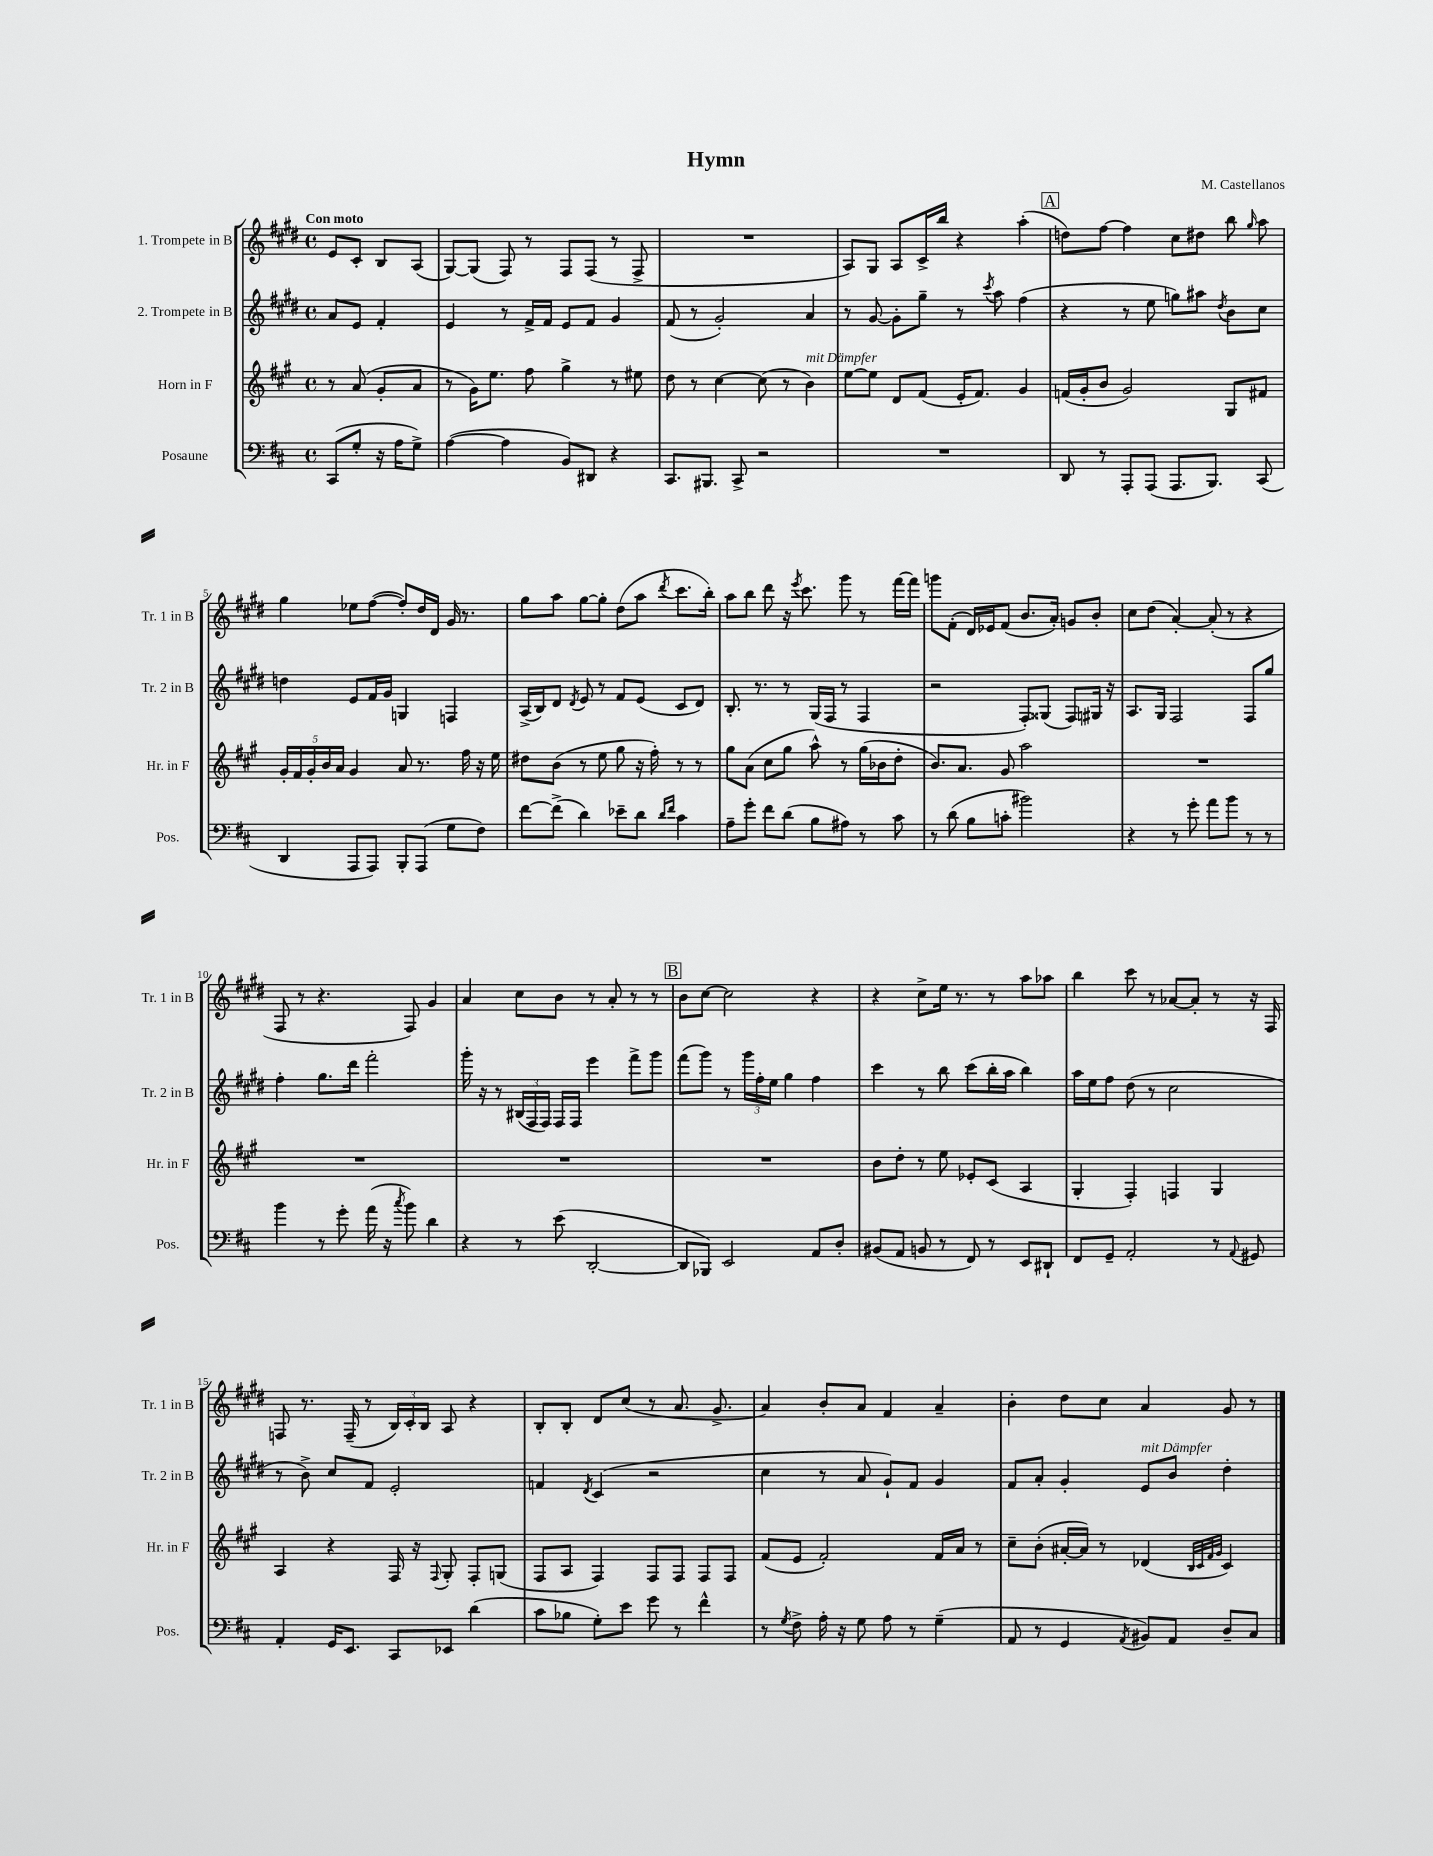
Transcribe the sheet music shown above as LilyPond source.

\header { title = "Hymn" composer = "M. Castellanos" }
<<
\new StaffGroup <<
\new Staff = "s0" \with { instrumentName = "1. Trompete in B" shortInstrumentName = "Tr. 1 in B" } {
    \clef treble \key e \major \defaultTimeSignature \time 4/4 \partial 2 \tempo "Con moto"
    \autoBeamOff e'8[ cis'8]-. b8[ a8]( |
    gis8[~) gis8]( fis8) r8 fis8[ fis8]( r8 fis8-> |
    R1 |
    a8[) gis8] a8[ cis'16-> b''16] r4 a''4-.( |
    \mark \markup { \box "A" } d''8[) fis''8]~ fis''4 cis''8[ dis''8] b''8 \grace { gis''16 } a''8 |
    gis''4 ees''8[ fis''8]~( fis''8[-.) dis''16 dis'16] gis'16 r8. |
    gis''8[ a''8] gis''8[~ gis''8]-. dis''8[( a''8] \acciaccatura { dis'''8 } cis'''8.[ b''16]-.) |
    a''8[ b''8] dis'''8 r16 \acciaccatura { e'''8 } cis'''8. gis'''8 r8 fis'''16[~ fis'''16] |
    g'''8[ fis'8]-.( dis'16[) ees'16 fis'8]( b'8.[ a'16]-.) g'8[ b'8]-. |
    cis''8[ dis''8]( a'4~-.) a'8-.( r8 r4 |
    fis8 r8 r4. fis8) gis'4 |
    a'4 cis''8[ b'8] r8 a'8-. r8 r8 |
    \mark \markup { \box "B" } b'8[ cis''8]~ cis''2 r4 |
    r4 cis''8[-> e''16] r8. r8 a''8[ aes''8] |
    b''4 cis'''8 r8 aes'8[~ aes'8]-. r8 r16 fis16 |
    f8 r8. f16--( r8 \tuplet 3/2 { b16[) cis'16-. b16] } a8 r4 |
    b8[-. b8]-. dis'8[ cis''8]( r8 a'8. gis'8.-> |
    a'4) b'8[-. a'8] fis'4 a'4-- |
    b'4-. dis''8[ cis''8] a'4 gis'8 r8 \bar "|." |
}
\new Staff = "s1" \with { instrumentName = "2. Trompete in B" shortInstrumentName = "Tr. 2 in B" } {
    \clef treble \key e \major \defaultTimeSignature \time 4/4 \partial 2
    \autoBeamOff a'8[ e'8] fis'4-. |
    e'4 r8 fis'16[-> fis'16] e'8[ fis'8] gis'4 |
    fis'8( r8 gis'2-.) a'4 |
    r8 gis'8~ gis'8[-. gis''8]-- r8 \acciaccatura { cis'''8 } a''8 fis''4( |
    \mark \markup { \box "A" } r4 r8 e''8 g''8[) ais''8] \acciaccatura { dis''8 } b'8[ cis''8] |
    d''4 e'8[ fis'16 gis'16] g4 f4 |
    a16[->( b16) dis'8] \acciaccatura { dis'8 } e'8 r8 fis'8[ e'8]( cis'8[ dis'8]) |
    b8.-. r8. r8 gis16[( fis16] r8 fis4 |
    r2 fis8[-.) gisis8]( fis8[) gis16] r16 |
    a8.[ gis16] fis2 fis8[ gis''8] |
    fis''4-. gis''8.[ dis'''16] fis'''2-. |
    gis'''16-. r16 r8 \tuplet 3/2 { bis16[( fis16 fis16]) } fis16[ fis16] e'''4 fis'''8[-> gis'''8] |
    \mark \markup { \box "B" } fis'''8[( gis'''8]) r8 \tuplet 3/2 { gis'''16[ fis''16-. e''16] } gis''4 fis''4 |
    cis'''4 r8 b''8 cis'''8[( b''16-. a''16] b''4) |
    a''16[ e''16 fis''8] dis''8( r8 cis''2 |
    r8 b'8->) cis''8[ fis'8] e'2-. |
    f'4 \acciaccatura { dis'8 } cis'4( r2 |
    cis''4 r8 a'8 gis'8[-!) fis'8] gis'4 |
    fis'8[ a'8]-. gis'4-. e'8[^\markup { \italic "mit Dämpfer" } b'8] dis''4-. \bar "|." |
}
\new Staff = "s2" \with { instrumentName = "Horn in F" shortInstrumentName = "Hr. in F" } {
    \clef treble \key a \major \defaultTimeSignature \time 4/4 \partial 2
    \autoBeamOff r8 a'8( gis'8[-. a'8] |
    r8 gis'16[) e''8.] fis''8 gis''4-> r8 eis''8 |
    d''8 r8 cis''4~ cis''8( r8 b'4^\markup { \italic "mit Dämpfer" }) |
    e''8[~ e''8] d'8[ fis'8]( e'16[-. fis'8.]) gis'4 |
    \mark \markup { \box "A" } f'16[( gis'16-. b'8] gis'2) gis8[ fis'8] |
    \tuplet 5/4 { gis'16[-. fis'16 gis'16-. b'16 a'16] } gis'4 a'8 r8. fis''16 r16 e''16 |
    dis''8[ b'8]( r8 e''8 gis''8 r16 fis''16-.) r8 r8 |
    gis''8[ a'8]( cis''8[ gis''8] a''8-^) r8 gis''16[( bes'16 d''8]-. |
    b'8.[) a'8.] gis'8 a''2 |
    R1 |
    R1 |
    R1 |
    \mark \markup { \box "B" } R1 |
    b'8[ d''8]-. r8 e''8 ees'8[-. cis'8]( a4 |
    gis4-. fis4-.) f4 gis4 |
    a4 r4 fis16 r16 \appoggiatura { fis8 } gis8-. fis8[-. g8]( |
    fis8[ a8] fis4) fis8[ fis8] fis8[ fis8] |
    fis'8[( e'8] fis'2-.) fis'16[ a'16] r8 |
    cis''8[-- b'8]-.( ais'16[~-. ais'16]) r8 des'4( \grace { b32[ cis'32 fis'32 gis'32] } cis'4) \bar "|." |
}
\new Staff = "s3" \with { instrumentName = "Posaune" shortInstrumentName = "Pos." } {
    \clef bass \key d \major \defaultTimeSignature \time 4/4 \partial 2
    \autoBeamOff cis,8[( g8]-. r16 a16[ g8]->) |
    a4~( a4 b,8[) dis,8] r4 |
    cis,8.[ bis,,8.] cis,8-> r2 |
    R1 |
    \mark \markup { \box "A" } d,8 r8 a,,8[-. a,,8]( a,,8.[ b,,8.]) cis,8( |
    d,4 a,,8[ a,,8]) b,,8[-. a,,8]( g8[ fis8]) |
    fis'8[~ fis'8]->( d'4) ees'8[-- d'8] \grace { d'16[ fis'16] } cis'4 |
    a8[-- g'8]-. fis'8[ d'8]( b8[ ais8]) r8 cis'8 |
    r8 d'8( b8[ c'8]-. bis'2) |
    r4 r8 g'8-. a'8[ b'8] r8 r8 |
    b'4 r8 g'8-. a'16( r16 \acciaccatura { cis''8 } b'8) d'4 |
    r4 r8 e'8( d,2~-. |
    \mark \markup { \box "B" } d,8[ bes,,8]) e,2 a,8[ d8]-. |
    bis,8[( a,8] b,8 r8 fis,8) r8 e,8[ dis,8]-! |
    fis,8[ g,8]-- a,2-. r8 \appoggiatura { a,8 } gis,8 |
    a,4-. g,16[ e,8.] cis,8[ ees,8] d'4( |
    cis'8[ bes8] g8[-.) e'8] g'8 r8 fis'4-^ |
    r8 \acciaccatura { g8 } fis8-> a16-. r16 g8 a8 r8 g4--( |
    a,8 r8 g,4 \acciaccatura { a,8 } bis,8[) a,8] d8[-- cis8] \bar "|." |
}
>>
>>
